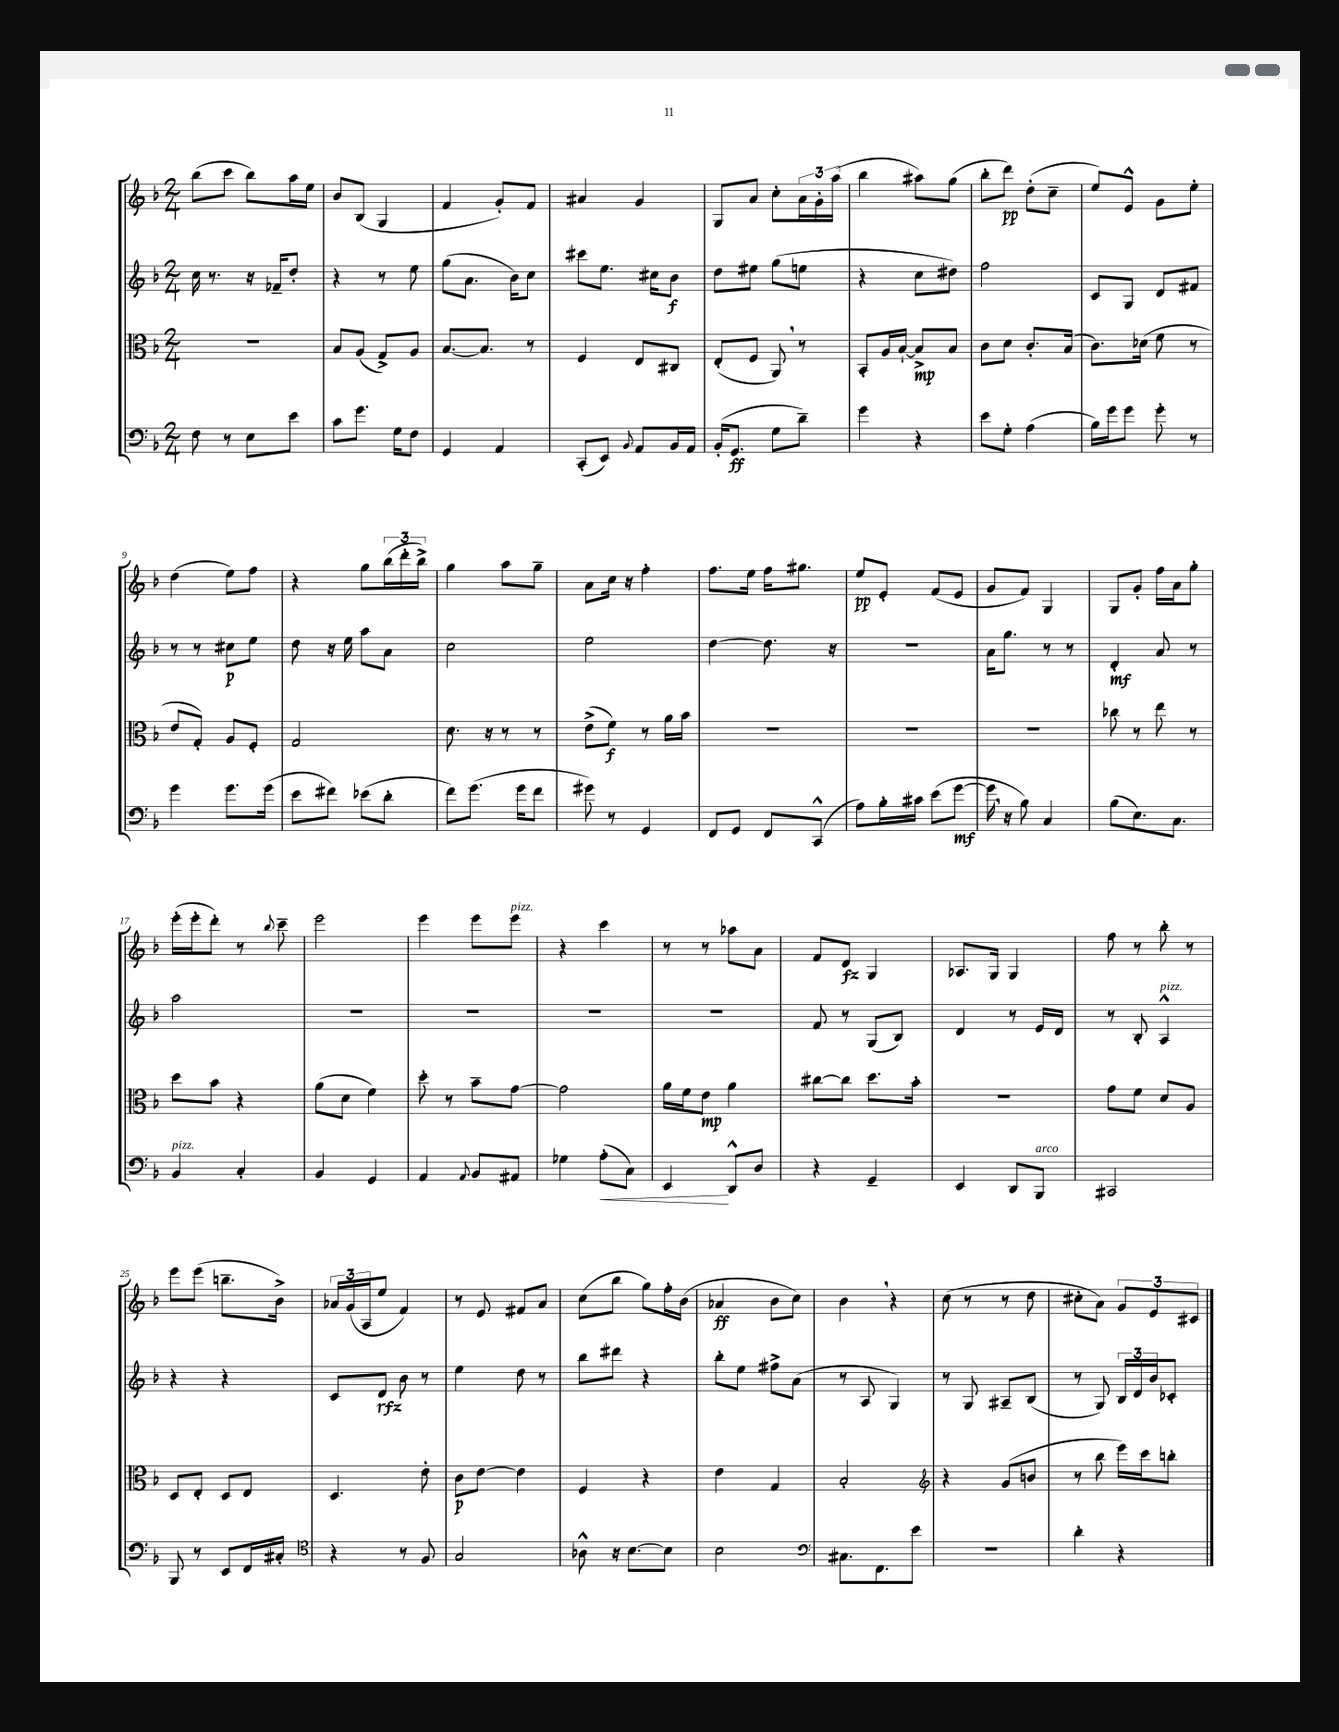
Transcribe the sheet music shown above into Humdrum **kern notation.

**kern	**kern	**kern	**kern
*staff4	*staff3	*staff2	*staff1
*clefF4	*clefC3	*clefG2	*clefG2
*k[b-]	*k[b-]	*k[b-]	*k[b-]
*M2/4	*M2/4	*M2/4	*M2/4
8F\	2r	16cc\	(8bb-\L
.	.	8.r	.
8r	.	.	8ccc\J
8E\L	.	16r	8bb-\L)
.	.	16f-~/LK	.
8e\J	.	8dd'/J	16aa\L
.	.	.	16ee\JJ
=	=	=	=
8c\L	8B-/L	4r	8b-/L
8.g\J	(8A/J	.	(8B-/J
.	8G^/L)	8r	4G/
16G\LK	.	.	.
8F\J	8A/J	8ee\	.
=	=	=	=
4GG/	[8.B-/L	(8gg\L	4f/
.	.	8.a\J	.
.	8.B-/]J	.	.
4AA/	.	.	8g'/L)
.	.	16b-\LK)	.
.	8r	8cc\J	8f/J
=	=	=	=
(8CC'/L	4F/	8ccc#\L	4a#/
8EE/J)	.	8.ee\J	.
8qqBB-/	.	.	.
8AA/L	8E/L	.	4g/
.	.	16cc#\LK	.
16BB-/L	8C#/J	8b-\J	.
16AA/JJ	.	.	.
=	=	=	=
(16BB-'/LK	(8E'/L	8dd\L	8G/L
8.GG/J	.	.	.
.	8F/J	8ee#\J	8a/J
8G\L	8AA/)	(8gg\L	8cc'\L
8d~\J)	8r	8ee\J	24a\L
.	.	.	24g'\
.	.	.	(24aa\JJ
=	=	=	=
4g\	8BB-'/L	4r	4bb-\
.	16A/L	.	.
.	[16B-`/JJ	.	.
4r	8B-^/]L	8cc\L	8aa#\L)
.	8B-/J	8dd#\J)	(8gg\J
=	=	=	=
8e\L	8c\L	2ff\	8bb-'\L
8G'\J	8d\J	.	8ddd\J)
(4A\	8.c'/L	.	(8dd'\L
.	.	.	8cc~\J
.	(16B-/Jk	.	.
=	=	=	=
16B-\LL)	8.c\L)	8c/L	8ee/L)
16g\J	.	.	.
8g\J	.	8G/J	8e^^/J
.	(16d-\Jk	.	.
8g'\	8f\	8d/L	8g\L
8r	8r	8f#/J	8ee'\J
=	=	=	=
4g\	8e/L	8r	(4dd\
.	8G'/J)	8r	.
8.g\L	8A/L	8cc#\L	8ee\L)
.	8F'/J	8ee\J	8ff\J
(16g\Jk	.	.	.
=	=	=	=
8e\L	2G/	8dd\	4r
8f#\J)	.	16r	.
.	.	16ee\	.
(8e-\L	.	8aa\L	8gg\L
8d'\J	.	8a\J	(24bb-\L
.	.	.	24ddd'\
.	.	.	24bb-^\JJ)
=	=	=	=
8f\L)	8.d\	2cc\	4gg\
(8.g\J	.	.	.
.	16r	.	.
.	8r	.	8aa\L
16g\LK	.	.	.
8f\J	8r	.	8gg~\J
=	=	=	=
8g#\)	(8e^\L	2ee\	8a\L
8r	8f\J)	.	16cc\Jk
.	.	.	16r
4GG/	8r	.	4ff'\
.	16a\LL	.	.
.	16b-\JJ	.	.
=	=	=	=
8FF/L	2r	[4dd\	8.ff\L
8GG/J	.	.	.
.	.	.	16ee\Jk
8FF/L	.	8.dd\]	16ff\LK
.	.	.	8.gg#\J
(8CC^^/J	.	.	.
.	.	16r	.
=	=	=	=
8A\L)	2r	2r	8ee/L
16B-'\L	.	.	8e'/J
16c#\JJ	.	.	.
(8e\L	.	.	(8f/L
[8g\J	.	.	8e/J
=	=	=	=
16g\]	2r	16a\LK	8g/L
16r	.	8.gg\J	.
8B-\)	.	.	8f/J)
4C/	.	8r	4G/
.	.	8r	.
=	=	=	=
(8B-\L	8cc-\	4d'/	8G/L
8.E\)	8r	.	8g'/J
.	8ee\	8a/	16ff\LL
8.C\J	.	.	16a\J
.	8r	8r	8gg'\J
=	=	=	=
4BB-/	8dd\L	2aa\	(16eee'\LL
.	.	.	16eee'\J
.	8b-\J	.	8ddd'\J)
4C'/	4r	.	8r
.	.	.	8qqbb-/
.	.	.	8ccc~\
=	=	=	=
4BB-/	(8a\L	2r	2eee\
.	8d\J	.	.
4GG/	4f\)	.	.
=	=	=	=
4AA/	8dd'\	2r	4eee\
.	8r	.	.
8qqAA/	.	.	.
8BB-/L	8b-~\L	.	8eee\L
8AA#/J	[8g\J	.	8eee\J
=	=	=	=
4G-\	2g\]	2r	4r
(8A'\L	.	.	4ccc\
8C\J)	.	.	.
=	=	=	=
4EE/	16a\LL	2r	8r
.	16f\J	.	.
.	8e\J	.	8r
8DD^^/L	4a\	.	8aa-\L
8D/J	.	.	8a\J
=	=	=	=
4r	[8cc#\L	8f/	8f/L
.	8cc#\]J	8r	8d/J
4GG~/	8.dd\L	(8G/L	4G/
.	.	8B-/J)	.
.	16b-'\Jk	.	.
=	=	=	=
4EE/	2r	4d/	8.A-/L
.	.	.	16G/Jk
8DD/L	.	8r	4G/
8BBB-/J	.	16e/LL	.
.	.	16d/JJ	.
=	=	=	=
2CC#/	8g\L	8r	8ff\
.	8f\J	8B-'/	8r
.	8d/L	4A^^/	8bb-'\
.	8A/J	.	8r
=	=	=	=
8BBB-/	8D/L	4r	8eee\L
8r	8E'/J	.	(8eee\J
8EE/L	8D/L	4r	8.bb~\L
16FF/L	8E/J	.	.
16C#'/JJ	.	.	16b-^\Jk)
=	=	=	=
*clefC4	*	*	*
4r	4.D/	8c/L	24a-/LL
.	.	.	(24g/
.	.	.	24A/J
.	.	8d/J	8ee/J
8r	.	8b-\	4f/)
8F/	8e'\	8r	.
=	=	=	=
2G/	8c\L	4ee\	8r
.	[8e\J	.	8e/
.	4e\]	8dd\	8f#/L
.	.	8r	8a/J
=	=	=	=
8A-^^\	4F/	8bb-\L	(8cc\L
16r	.	8ddd#\J	8bb-\J
[8.B-\L	.	.	.
.	4r	4r	8gg\L)
8B-\]J	.	.	16ff'\L
.	.	.	(16b-\JJ
=	=	=	=
2B-\	4e\	8bb-'\L	4a-/
.	.	8ee\J	.
.	4G/	8ff#^\L	8b-\L
.	.	(8a\J	8cc\J)
=	=	=	=
*clefF4	*	*	*
8.C#\L	2B-'/	8r	4b-\
.	.	8A/	.
8.FF\	.	.	.
.	.	4G/)	4r
8e\J	.	.	.
=	=	=	=
*	*clefG2	*	*
2r	4r	8r	(8cc\
.	.	8G/	8r
.	(8g/L	8A#~/L	8r
.	8b/J	(8B-/J	8dd\
=	=	=	=
4d'\	8r	8r	8cc#'\L
.	8bb-\	8G/)	8a\J)
4r	16eee\LL)	24B-/LL	12g/L
.	.	24d/	.
.	16ccc\J	.	.
.	.	24b-/J	12e/
.	8bb'\J	8c-'/J	.
.	.	.	12c#/J
==	==	==	==
*-	*-	*-	*-
